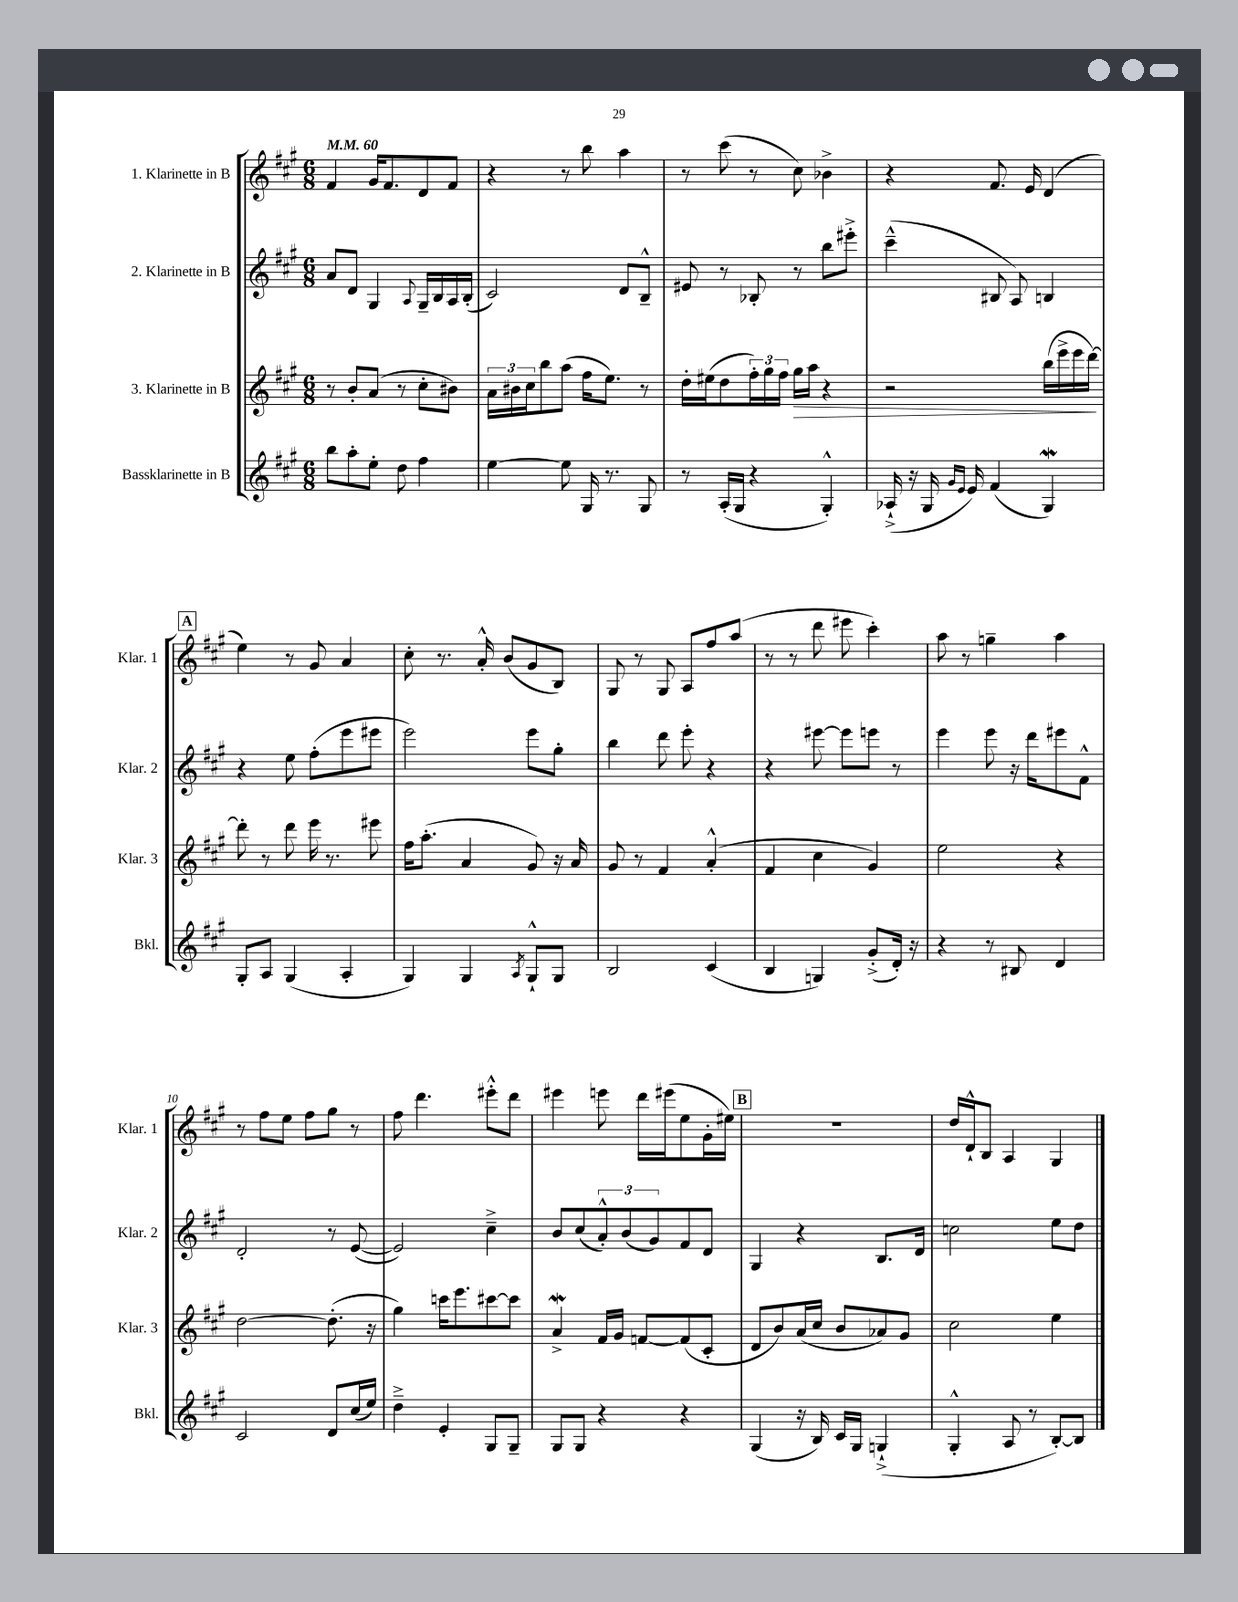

**kern	**kern	**dynam	**kern	**kern
*part4	*part3	*part3	*part2	*part1
*staff4	*staff3	*staff3	*staff2	*staff1
*I"Bassklarinette in B	*I"3. Klarinette in B	*	*I"2. Klarinette in B	*I"1. Klarinette in B
*I'Bkl.	*I'Klar. 3	*	*I'Klar. 2	*I'Klar. 1
*clefG2	*clefG2	*	*clefG2	*clefG2
*k[f#c#g#]	*k[f#c#g#]	*	*k[f#c#g#]	*k[f#c#g#]
*M6/8	*M6/8	*	*M6/8	*M6/8
*MM60	*MM60	*	*MM60	*MM60
=1	=1	=1	=1	=1
8bb\L	8r	.	8a/L	4f#/
8aa'\	8b'/L	.	8d/J	.
8ee'\J	(8a/J	.	4G#/	16g#/KL
.	.	.	.	8.f#/
8dd\	8r	.	.	.
.	.	.	8qqA/	.
4ff#\	8cc#'\L	.	16G#~/LL	8d/
.	.	.	16B/	.
.	8b#X\J)	.	16A/	8f#/J
.	.	.	(16B'/JJ	.
=2	=2	=2	=2	=2
[4ee\	24a\LL	.	2c#/)	4r
.	24b#X\	.	.	.
.	24cc#\J	.	.	.
.	8bb\	.	.	.
8ee\]	(8aa\J	.	.	8r
16G#/	16ff#\KL	.	.	8bb\
8.r	8.ee\J)	.	.	.
.	.	.	8d/L	4aa\
8G#/	8r	.	8B~^^/J	.
=3	=3	=3	=3	=3
8r	16dd'\LL	.	8e#X/	8r
.	(16ee#X\J	.	.	.
(16A'/LL	8dd\	.	8r	(8ccc#\
16G#/JJ	.	.	.	.
4r	24ff#'\L)	.	8B-X'/	8r
.	24gg#\	.	.	.
.	24ff#\JJ	.	.	.
!	!	!LO:HP:b	!	!
.	16gg#\LL	>	8r	8cc#\)
.	16aa\JJ	.	.	.
4G#'^^/)	4r	.	8bb\L	4b-X^\
.	.	.	8eee#X'^\J	.
=4	=4	=4	=4	=4
(16A-X`^/	2r	.	(4ccc#~^^\	4r
16r	.	.	.	.
16G#/	.	.	.	.
16qqg#/LL	.	.	.	.
16qqe/JJ	.	.	.	.
16e/)	.	.	.	.
(4f#/	.	.	8B#X/	8.f#/
.	.	.	8A/)	.
.	.	.	.	16e/
4G#W/)	(16bb\LL	.	4Bn/	(4d/
.	16eee^\	.	.	.
.	16eee\	.	.	.
.	[16ddd\JJ)	.	.	.
.	.	]	.	.
!!LO:LB:g=z
!!LO:REH:place=s1:t=A
=5	=5	=5	=5	=5
8G#'/L	8ddd'\]	.	4r	4ee\)
8A/J	8r	.	.	.
(4G#/	8ddd\	.	8ee\	8r
.	16eee\	.	(8ff#'\L	8g#/
.	8.r	.	.	.
4A'/	.	.	8eee\	4a/
.	8eee#X\	.	8eee#X\J	.
=6	=6	=6	=6	=6
4G#/)	16ff#\KL	.	2eee\)	8cc#'\
.	(8.aa'\J	.	.	.
.	.	.	.	8.r
4G#/	4a/	.	.	.
.	.	.	.	16a'^^/
.	.	.	.	(8b/L
8qA/	.	.	.	.
8G#`^^/L	8g#/)	.	8eee\L	8g#/
8G#/J	16r	.	8gg#'\J	8B/J)
.	16a/	.	.	.
=7	=7	=7	=7	=7
2B/	8g#/	.	4bb\	8G#/
.	8r	.	.	8r
.	4f#/	.	8ddd\	8G#/
.	.	.	8eee'\	8A/L
(4c#/	(4a'^^/	.	4r	8ff#/
.	.	.	.	(8aa/J
=8	=8	=8	=8	=8
4B/	4f#/	.	4r	8r
.	.	.	.	8r
4Gn/)	4cc#\	.	[8eee#X\	8ddd\
.	.	.	8eee#\L]	8eee#X\
(8g#'^/L	4g#/)	.	8eeen\J	4ccc#'\)
16d'/Jk)	.	.	8r	.
16r	.	.	.	.
=9	=9	=9	=9	=9
4r	2ee\	.	4eee\	8aa\
.	.	.	.	8r
8r	.	.	8eee\	4ggn~\
8B#X/	.	.	16r	.
.	.	.	16ddd\KL	.
4d/	4r	.	8eee#X\	4aa\
.	.	.	8f#^^\J	.
!!LO:LB:g=z
=10	=10	=10	=10	=10
2c#/	[2dd\	.	2d'/	8r
.	.	.	.	8ff#\L
.	.	.	.	8ee\J
.	.	.	.	8ff#\L
8d/L	(8.dd'\]	.	8r	8gg#\J
(16cc#/L	.	.	([8e/	8r
16ee/JJ)	16r	.	.	.
=11	=11	=11	=11	=11
4dd~^\	4gg#\)	.	2e/])	8ff#\
.	.	.	.	4.ddd\
4e'/	16cccn\KL	.	.	.
.	8.eee\	.	.	.
8G#/L	[8ccc#X\	.	4cc#~^\	8eee#X'^^\L
8G#~/J	8ccc#\J]	.	.	8ddd\J
=12	=12	=12	=12	=12
8G#/L	4aw^/	.	8b/L	4eee#X\
8G#/J	.	.	(8cc#/	.
4r	16f#/LL	.	12a'^^/)	8eeen\
.	16g#/JJ	.	.	.
.	.	.	(12b/	.
.	[8fn/L	.	.	16ddd\LL
.	.	.	12g#/)	.
.	.	.	.	(16eee#X\J
4r	(8f/]	.	8f#/	8ee\
.	8c#'/J	.	8d/J	16g#'\L
.	.	.	.	16ee#X\JJ)
!!LO:REH:place=s1:t=B
=13	=13	=13	=13	=13
(4G#/	8d/L	.	4G#/	2.r
.	8b/)	.	.	.
16r	(16a/L	.	4r	.
16B/)	16cc#/JJ	.	.	.
16c#/LL	8b/L	.	.	.
16G#/JJ	.	.	.	.
(4Gn`^/	8a-X/)	.	8.B/L	.
.	8g#/J	.	.	.
.	.	.	16d/Jk	.
=14	=14	=14	=14	=14
4G#'^^/	2cc#\	.	2ccn\	16dd/LL
.	.	.	.	16d`^^/J
.	.	.	.	8B/J
8A/	.	.	.	4A/
8r	.	.	.	.
[8B'/L)	4ee\	.	8ee\L	4G#/
8B/J]	.	.	8dd\J	.
==	==	==	==	==
*-	*-	*-	*-	*-
